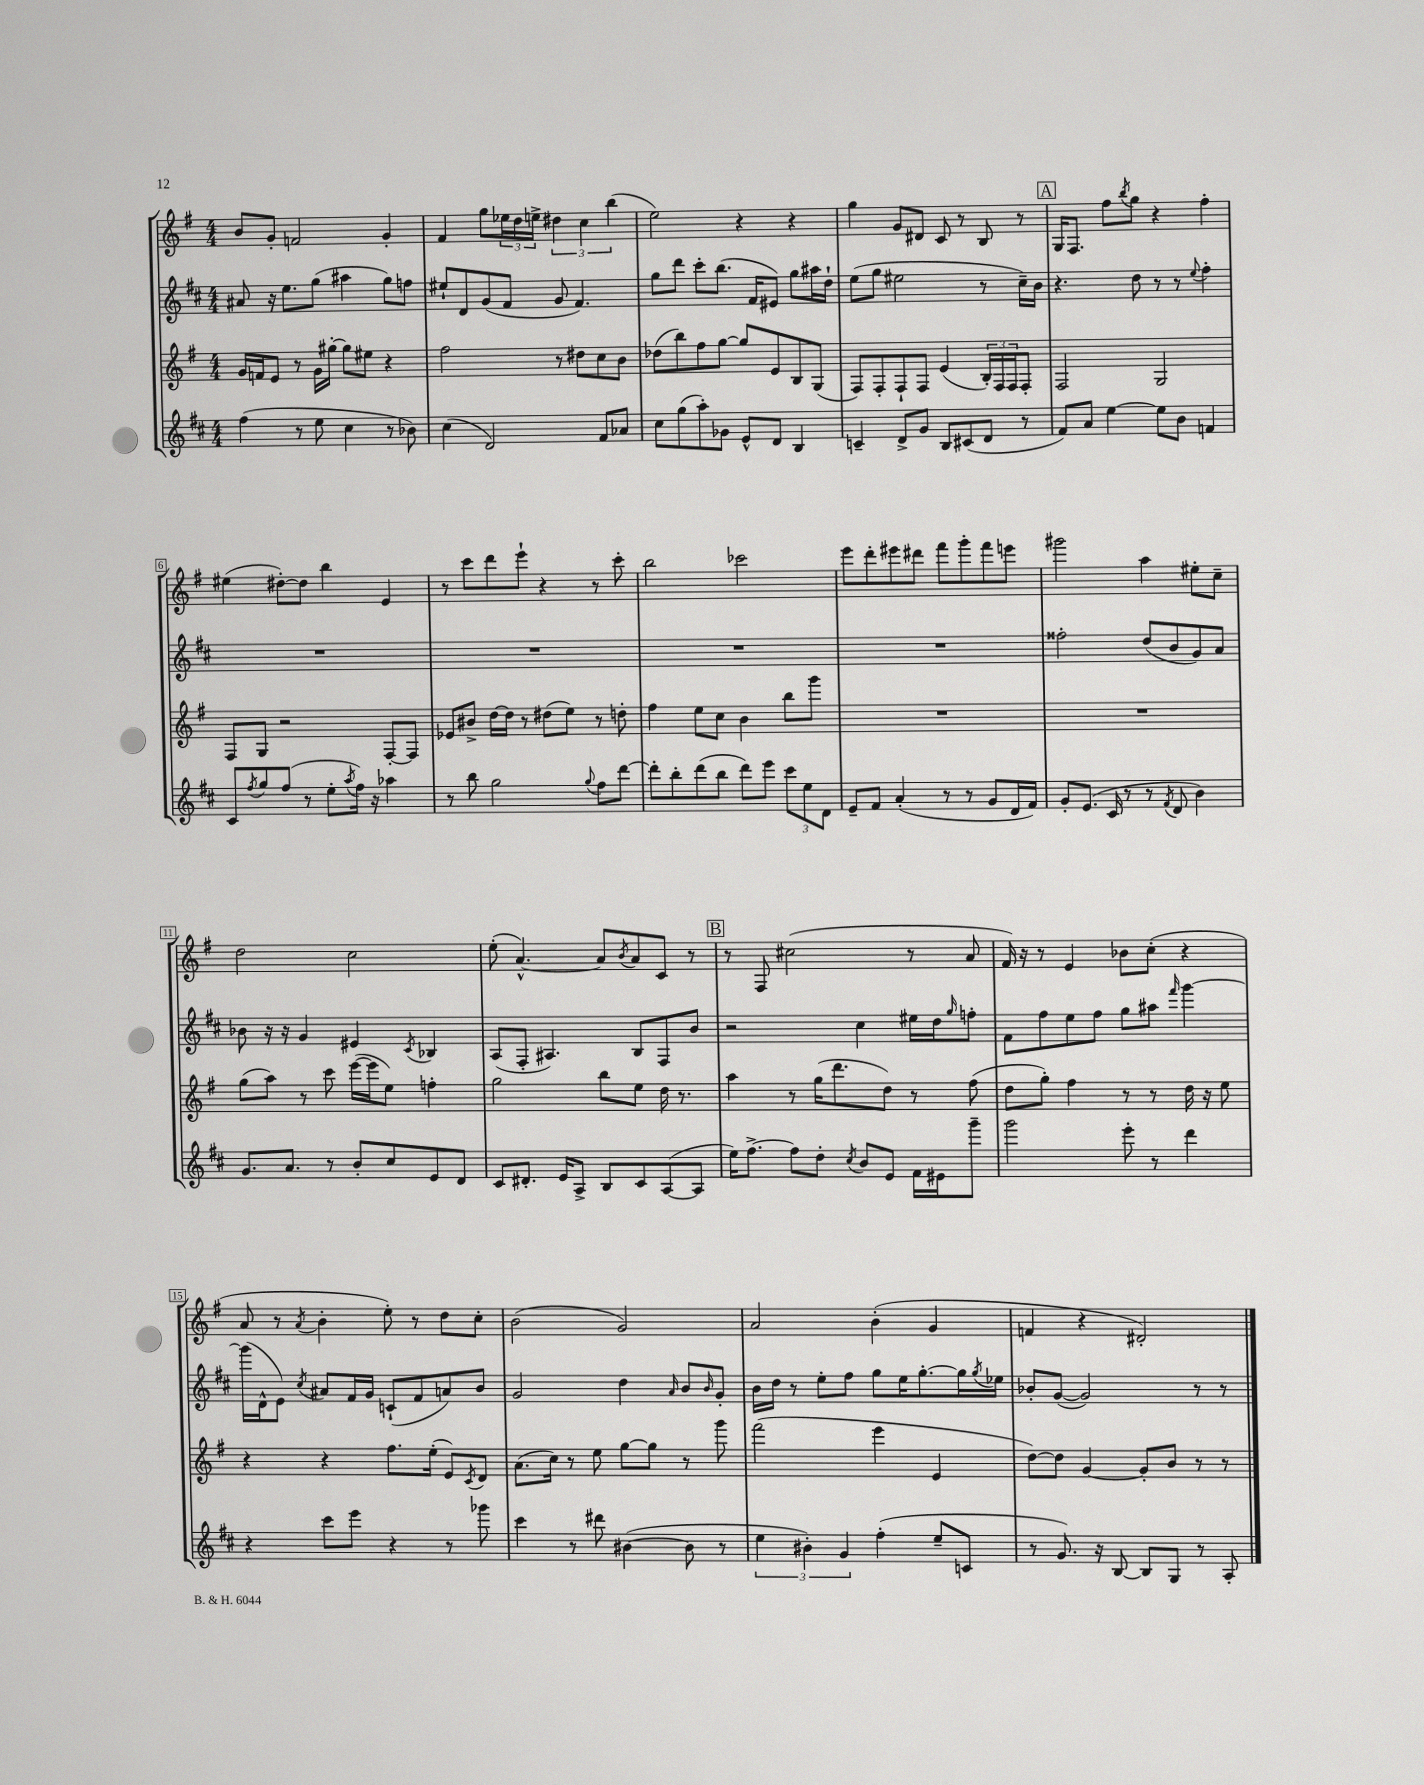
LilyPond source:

<<
\new StaffGroup <<
\new Staff = "s0" {
    \clef treble \key g \major \numericTimeSignature \time 4/4
    b'8 g'8-. f'2 g'4-. |
    fis'4 g''8 \tuplet 3/2 { ees''16 d''16 e''16-> } \tuplet 3/2 { dis''4 c''4 b''4( } |
    e''2) r4 r4 |
    g''4 g'8 dis'8 c'8 r8 b8 r8 |
    \mark \markup { \box "A" } g16 fis8. fis''8 \acciaccatura { b''8 } g''8 r4 fis''4-. |
    eis''4( dis''8~-.) dis''8 b''4 e'4 |
    r8 c'''8 d'''8 e'''8-! r4 r8 c'''8-. |
    b''2 ces'''2 |
    e'''8 d'''8-. eis'''8 dis'''8 fis'''8 g'''8-. fis'''8 e'''8 |
    gis'''2 a''4 eis''8-. c''8-- |
    d''2 c''2 |
    e''8-.( a'4.~-^) a'8 \acciaccatura { b'8 } a'8 c'8 r8 |
    \mark \markup { \box "B" } r8 fis8 cis''2( r8 a'8 |
    fis'16) r16 r8 e'4 bes'8 c''8-.( r4 |
    a'8 r8 \acciaccatura { a'8 } b'4-. e''8-.) r8 d''8 c''8-. |
    b'2( g'2) |
    a'2 b'4-.( g'4 |
    f'4 r4 dis'2-.) \bar "|." |
}
\new Staff = "s1" {
    \clef treble \key d \major \numericTimeSignature \time 4/4
    ais'8 r16 e''8. g''8( ais''4 g''8) f''8 |
    eis''8-! d'8 g'8( fis'8 g'8 fis'4.) |
    g''8 d'''8 cis'''8-. b''8.( fis'16 eis'8) g''8 ais''16 d''16-! |
    e''8( g''8 eis''2 r8 cis''16--) b'16 |
    \mark \markup { \box "A" } r4. d''8 r8 r8 \appoggiatura { e''8 } fis''4-. |
    R1 |
    R1 |
    R1 |
    R1 |
    fisis''2-. d''8( b'8 g'8) a'8 |
    bes'8 r16 r16 g'4 eis'4 \acciaccatura { cis'8 } bes4 |
    a8( fis8-. ais4.) b8 fis8 b'8 |
    \mark \markup { \box "B" } r2 cis''4 eis''16 d''16 \grace { g''16 } f''8-. |
    fis'8 fis''8 e''8 fis''8 g''8 ais''8 \grace { fis'''16 } g'''4~ |
    g'''16( d'16-^ e'8) \acciaccatura { cis''8 } ais'8 fis'16 g'16 c'8-!( fis'8 a'8) b'8 |
    g'2 d''4 \grace { a'16 } b'8 \grace { b'16 } g'8-. |
    b'16 d''16 r8 e''8-. fis''8 g''8 e''16 g''8.~-. g''16 \acciaccatura { g''8 } ees''16 |
    bes'8-. g'8~( g'2) r8 r8 \bar "|." |
}
\new Staff = "s2" {
    \clef treble \key g \major \numericTimeSignature \time 4/4
    g'16 f'16 e'8 r8 g'16 gis''16~-. gis''8 eis''8 r4 |
    fis''2 r8 dis''8 c''8 b'8 |
    des''8( b''8) fis''8 g''8~ g''8 e'8 b8 g8( |
    fis8) fis8-. fis8-! fis8 e'4( \tuplet 3/2 { b16-.) fis16 fis16 } fis8-. |
    \mark \markup { \box "A" } fis2 g2 |
    fis8 g8 r2 fis8~-. fis8 |
    ees'8 bis'8-> d''16~ d''16 r8 dis''8( e''8) r8 d''8-. |
    fis''4 e''8 c''8 b'4 b''8 g'''8 |
    R1 |
    R1 |
    g''8( a''8) r8 c'''8 e'''16~( e'''16 e''8) f''4-. |
    g''2 b''8 e''8 d''16 r8. |
    \mark \markup { \box "B" } a''4 r8 g''16( d'''8. d''8) r8 fis''8( |
    d''8 g''8-.) fis''4 r8 r8 d''16 r16 e''8 |
    r4 r4 fis''8. e''16-.( e'8) \acciaccatura { c'8 } d'8 |
    a'8.( c''16) r8 e''8 g''8~ g''8 r8 g'''8 |
    fis'''2( e'''4 e'4 |
    d''8~) d''8 g'4~ g'8-. b'8 r8 r8 \bar "|." |
}
\new Staff = "s3" {
    \clef treble \key d \major \numericTimeSignature \time 4/4
    fis''4( r8 e''8 cis''4 r8 bes'8) |
    cis''4( d'2) fis'8 aes'8 |
    cis''8 g''8( a''8-.) ges'8 e'8-^ d'8 b4 |
    c'4-- d'8-> g'8 b8 cis'8( d'8 r8 |
    \mark \markup { \box "A" } fis'8) a'8 e''4~ e''8 b'8 f'4 |
    cis'8 \acciaccatura { fis''8 } g''8 fis''8( r8 e''8-. \acciaccatura { a''8 } fis''16) r16 aes''4 |
    r8 b''8 g''2 \appoggiatura { g''8 } fis''8 d'''8~ |
    d'''8-. b''8-. d'''8( b''8 d'''8) e'''8 \tuplet 3/2 { cis'''8 e''8 d'8 } |
    e'8-- fis'8 a'4-.( r8 r8 g'8 d'16 fis'16) |
    g'8-. e'8.( cis'16 r8 r8 \acciaccatura { fis'8 } d'8 b'4) |
    g'8. a'8. r8 b'8-. cis''8 e'8 d'8 |
    cis'8 dis'8.-. e'16 a8-> b8 cis'8 a8~( a8 |
    \mark \markup { \box "B" } e''16) fis''8.~-> fis''8 d''8-. \acciaccatura { cis''8 } b'8 e'8 fis'16 eis'16 g'''8-- |
    g'''2 e'''8-. r8 d'''4 |
    r4 cis'''8 e'''8 r4 r8 ges'''8 |
    cis'''4 r8 dis'''8 bis'4~( bis'8 r8 |
    \tuplet 3/2 { e''4 bis'4-.) g'4 } fis''4-.( e''8-- c'8 |
    r8 g'8.) r16 b8~ b8 g8 r8 a8-. \bar "|." |
}
>>
>>
\layout { \context { \Score \override BarNumber.stencil = #(make-stencil-boxer 0.1 0.3 ly:text-interface::print) } }
